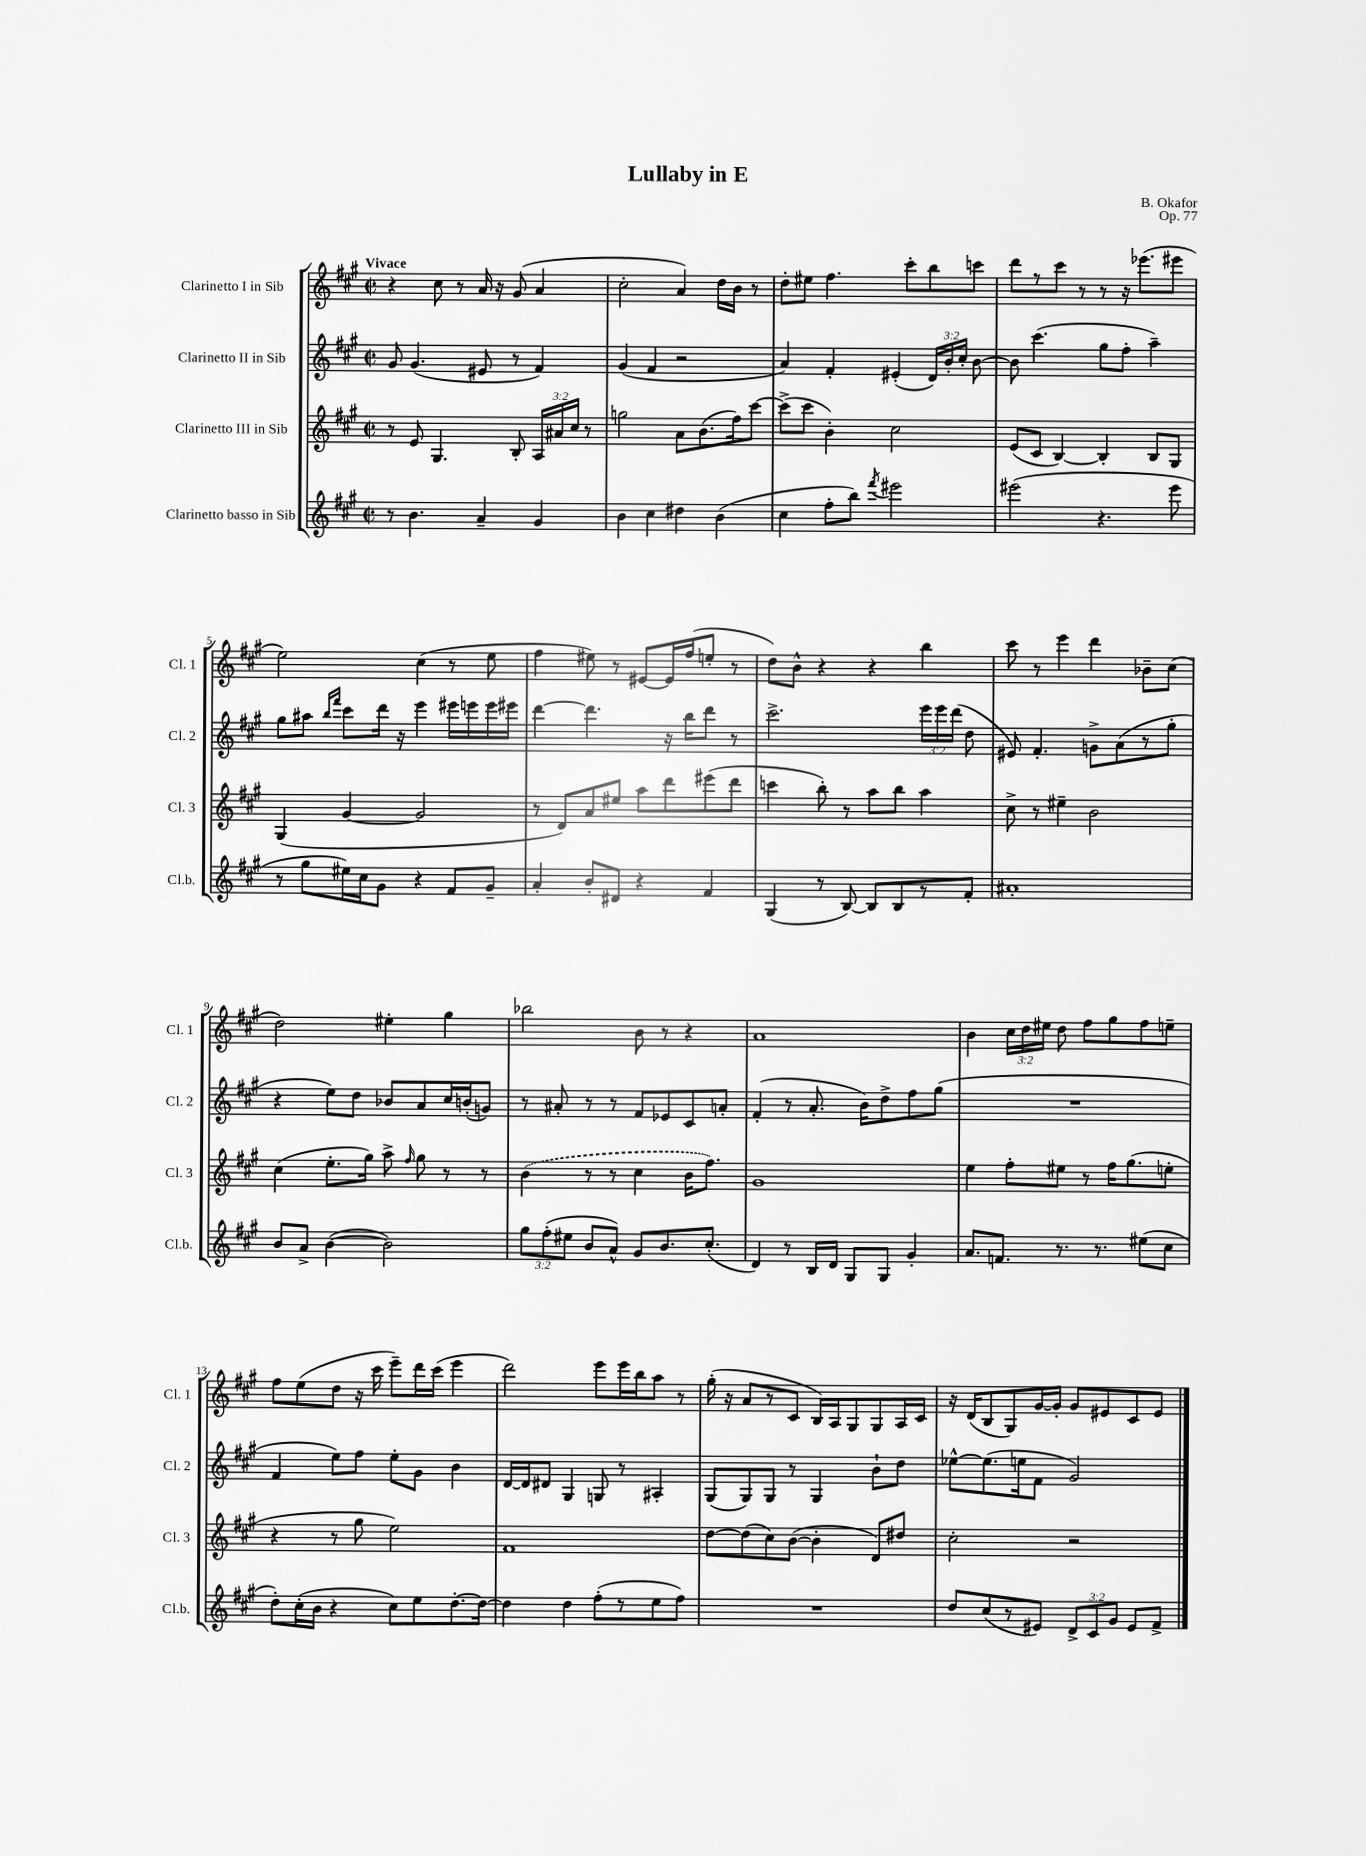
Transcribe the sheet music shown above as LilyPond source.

\header { title = "Lullaby in E" composer = "B. Okafor" opus = "Op. 77" }
<<
\new StaffGroup <<
\new Staff = "s0" \with { instrumentName = "Clarinetto I in Sib" shortInstrumentName = "Cl. 1" } {
    \clef treble \key a \major \defaultTimeSignature \time 2/2 \override Staff.TupletNumber.text = #tuplet-number::calc-fraction-text \tempo "Vivace"
    \autoBeamOff r4 cis''8 r8 a'16 r16 gis'8( a'4 |
    cis''2-. a'4) d''16[ b'16] r8 |
    d''8[-. eis''8] fis''4. cis'''8[-. b''8 c'''8] |
    d'''8[ r8 cis'''8] r8 r8 r16 ees'''8.[( eis'''8] |
    e''2) cis''4( r8 e''8 |
    fis''4 eis''8) r8 eis'8[~ eis'16 fis''16( e''8]-. r8 |
    d''8[) b'8]-^ r4 r4 b''4 |
    cis'''8 r8 e'''4 d'''4 bes'8[-- cis''8]( |
    d''2) eis''4-. gis''4 |
    bes''2 b'8 r8 r4 |
    a'1 |
    b'4 \tuplet 3/2 { cis''16[ d''16 eis''16] } d''8 fis''8[ gis''8 fis''8 e''8]-- |
    fis''8[ e''8( d''8] r16 cis'''16 e'''8[--) d'''16 cis'''16]( e'''4 |
    d'''2) e'''8[ e'''16 b''16 a''8] r8 |
    gis''16-.( r16 a'8[ r8 cis'8] b16[) a16 gis8 gis8 a16 cis'16] |
    r16 d'16[( b8 gis8) gis'16~ gis'16]-. gis'8[ eis'8 cis'8 eis'8] \bar "|." |
}
\new Staff = "s1" \with { instrumentName = "Clarinetto II in Sib" shortInstrumentName = "Cl. 2" } {
    \clef treble \key a \major \defaultTimeSignature \time 2/2 \override Staff.TupletNumber.text = #tuplet-number::calc-fraction-text
    \autoBeamOff gis'8 gis'4.( eis'8 r8 fis'4) |
    gis'4( fis'4 r2 |
    a'4) fis'4-. eis'4-.( \tuplet 3/2 { d'16[) b'16-. cis''16]-. } b'8~ |
    b'8 cis'''4.( gis''8[ fis''8]-. a''4--) |
    gis''8[ ais''8] \grace { b''16[ fis'''16] } cis'''8[ d'''16] r16 e'''4 eis'''16[ e'''16 e'''16 eis'''16] |
    d'''4~ d'''4. r16 b''16[ d'''8] r8 |
    cis'''2.-> \tuplet 3/2 { e'''16[ e'''16 d'''16]( } d''8 |
    eis'8) fis'4.-. g'8[-> a'8( r8 gis''8]-. |
    r4 e''8[) d''8] bes'8[ a'8 cis''16 b'16-.( g'8]) |
    r8 ais'8-. r8 r8 fis'8[ ees'8 cis'8 a'8]-. |
    fis'4-.( r8 a'8.-. b'16[) d''8-> fis''8 gis''8]( |
    R1 |
    fis'4 e''8[) fis''8] e''8[-. gis'8] b'4 |
    d'16[~ d'16 dis'8] gis4 g8 r8 ais4-. |
    gis8[( gis8) gis8] r8 gis4 b'8[-! d''8] |
    ees''8[~-^ ees''8.( e''16 fis'8] gis'2) \bar "|." |
}
\new Staff = "s2" \with { instrumentName = "Clarinetto III in Sib" shortInstrumentName = "Cl. 3" } {
    \clef treble \key a \major \defaultTimeSignature \time 2/2 \override Staff.TupletNumber.text = #tuplet-number::calc-fraction-text
    \autoBeamOff r8 e'8 gis4. b8-. \tuplet 3/2 { a16[ ais'16 cis''16] } r8 |
    g''2 a'8[ b'8.( fis''16) cis'''8]~ |
    cis'''8[->( cis'''8] b'4-.) cis''2 |
    e'8[( cis'8] b4~) b4-. b8[ gis8] |
    gis4( gis'4~ gis'2 |
    r8 d'8[) a'8 eis''8] a''8[ d'''8 eis'''8( d'''8] |
    c'''4 b''8-.) r8 a''8[ b''8] a''4 |
    cis''8-> r8 eis''4-- b'2 |
    cis''4( e''8.[-. gis''16]) a''8-> \grace { fis''16 } gis''8 r8 r8 |
    \once \slurDashed b'4( r8 r8 cis''4 b'16[ fis''8.]) |
    gis'1 |
    e''4 fis''8[-. eis''8] r8 fis''16[ gis''8.( e''8]-. |
    r4 r8 gis''8 e''2) |
    fis'1 |
    d''8[~ d''8( cis''8) b'8]~( b'4-. d'8[) dis''8] |
    cis''2-. r2 \bar "|." |
}
\new Staff = "s3" \with { instrumentName = "Clarinetto basso in Sib" shortInstrumentName = "Cl.b." } {
    \clef treble \key a \major \defaultTimeSignature \time 2/2 \override Staff.TupletNumber.text = #tuplet-number::calc-fraction-text
    \autoBeamOff r8 b'4. a'4-- gis'4 |
    b'4 cis''4 dis''4 b'4( |
    cis''4 fis''8[-. b''8]) \acciaccatura { fis'''8 } eis'''2 |
    eis'''2( r4. eis'''8 |
    r8 gis''8[ eis''16) cis''16 gis'8] r4 fis'8[ gis'8]-- |
    a'4-. b'8[-. dis'8] r4 fis'4 |
    gis4( r8 b8~) b8[ b8 r8 fis'8]-. |
    ais'1-. |
    b'8[ a'8]-> b'4~( b'2) |
    \tuplet 3/2 { gis''8[ fis''8-.( eis''8] } b'8[ a'8]-^) gis'8[ b'8. cis''8.]-.( |
    d'4) r8 b16[ d'16] gis8[ gis8] gis'4-. |
    a'8.[ f'8.] r8. r8. eis''8[( cis''8] |
    d''8[-.) cis''16-.( b'16] r4 cis''8[) e''8 d''8.~-. d''16]~ |
    d''4 d''4 fis''8[-.( r8 e''8 fis''8]) |
    R1 |
    d''8[ cis''8( r8 eis'8]) \tuplet 3/2 { d'8[-> cis'8 gis'8] } eis'8[ fis'8]-> \bar "|." |
}
>>
>>
